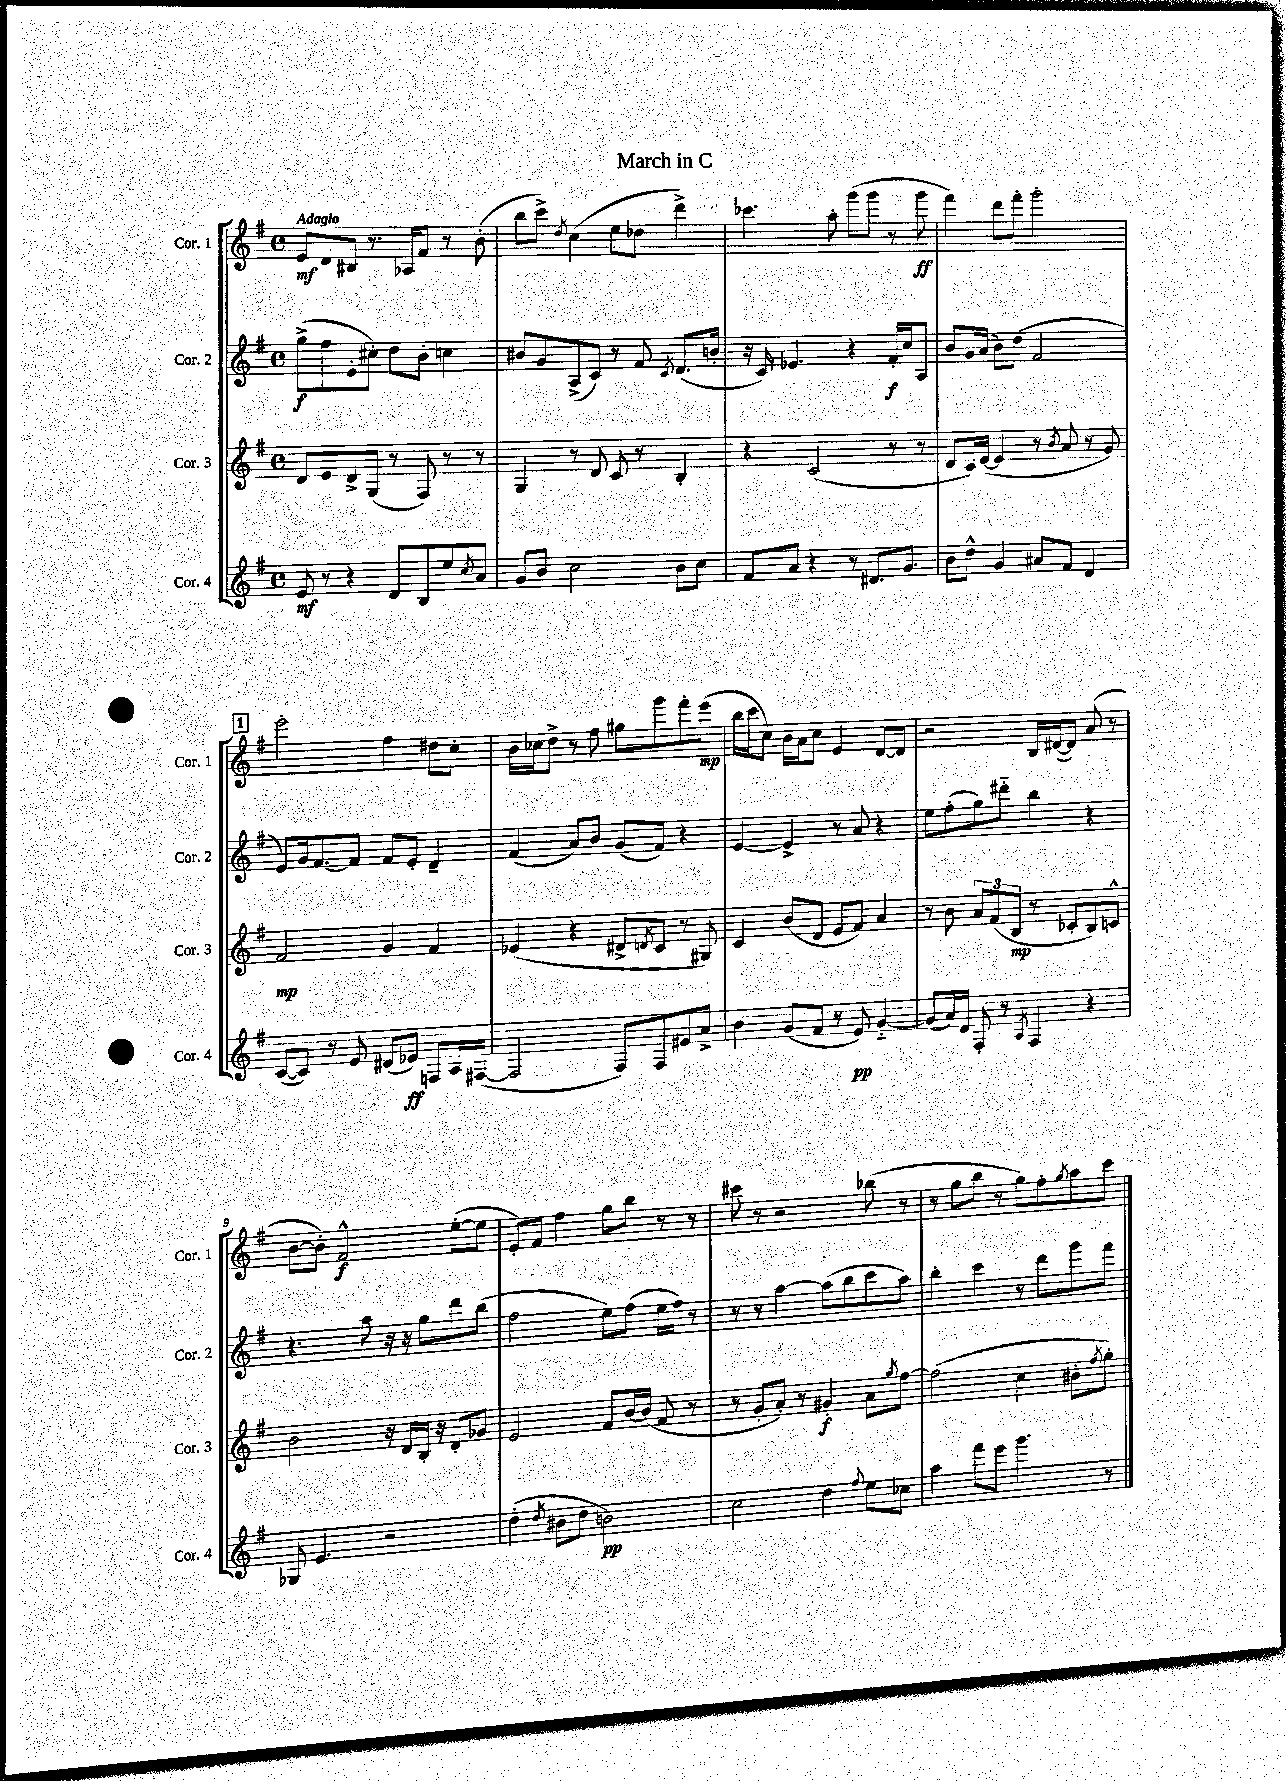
\header { title = "March in C" }
<<
\new StaffGroup <<
\new Staff = "s0" \with { instrumentName = "Cor. 1" shortInstrumentName = "Cor. 1" } {
    \clef treble \key g \major \defaultTimeSignature \time 4/4 \tempo "Adagio"
    e'8\mf d'8 bis8 r8. aes16 fis'8 r8 b'8-.( |
    b''8 c'''8->) \acciaccatura { d''8 } c''4( e''8 des''8 d'''4->) |
    ces'''4. a''8-. g'''8( g'''8 r8 g'''8\ff |
    fis'''4) d'''8 fis'''8-. g'''2-. |
    \mark \markup { \box "1" } e'''2-. fis''4 dis''8 c''8-. |
    b'16 ces''16 d''8-> r8 fis''8 gis''8 g'''8 fis'''8-. e'''8\mp( |
    b''16 c'''16 c''8) b'16 a'16 c''8 e'4 d'8~ d'8 |
    r2 b16 dis'16~( dis'8) a'8( r8 |
    b'8~ b'8-.) fis'2-^\f e''8~-.( e''8 |
    e'8-.) fis'8 fis''4 g''8 b''8 r8 r8 |
    cis'''8 r8 r2 bes''8( r8 |
    r8 g''8 b''8 r8 g''8) fis''8-. \acciaccatura { g''8 } a''8 c'''8 \bar "|." |
}
\new Staff = "s1" \with { instrumentName = "Cor. 2" shortInstrumentName = "Cor. 2" } {
    \clef treble \key g \major \defaultTimeSignature \time 4/4
    g''8->\f( fis''8 e'8-. cis''8-.) d''8 b'8-. c''4 |
    bis'8 g'8 a8->( c'8) r8 fis'8 \acciaccatura { c'8 } d'8.( b'16-. |
    r16 c'16) ees'4. r4 fis'16-.\f c''16 a8 |
    b'8 g'16 a'16( b'8) d''8( fis'2 |
    \mark \markup { \box "1" } e'8) g'16 fis'8.~ fis'8 fis'8 e'8-. d'4-- |
    fis'4( a'8) b'8 g'8( fis'8) r4 |
    e'4~ e'4-> r8 a'8 r4 |
    e''8 fis''8-.( g''8) dis'''8-_ b''4 r4 |
    r4. a''8 r16 r16 g''8 d'''8 b''8( |
    fis''2 e''8) fis''8( e''16 fis''16) r8 |
    r8 r8 a''4~ a''8( b''8 c'''8 a''8) |
    b''4-. c'''4 r8 d'''8 g'''8 fis'''8 \bar "|." |
}
\new Staff = "s2" \with { instrumentName = "Cor. 3" shortInstrumentName = "Cor. 3" } {
    \clef treble \key g \major \defaultTimeSignature \time 4/4
    d'8 e'8 d'8-> g8( r8 fis8) r8 r8 |
    g4 r8 d'8 c'8 r8 b4-. |
    r4 c'2( r8 r8 |
    d'8 c'16) e'16~( e'4 r8 \acciaccatura { b'8 } a'8 r8 g'8) |
    \mark \markup { \box "1" } fis'2\mp g'4 fis'4 |
    ees'4( r4 dis'8-> \acciaccatura { d'8 } c'8 r8 gis8) |
    c'4 b'8( d'8 e'8 fis'8) a'4 |
    r8 b'8 \tuplet 3/2 { a'8 fis'8( b8\mp } r8 ces'8-. b8) c'8-^ |
    b'2 r16 d'16 b16-. r16 d'8-. ges'8 |
    e'2 fis'8 b'16~ b'16( fis'8 r8 |
    r8 g'8-. a'8-.) r8 gis'4-.\f a'8 \acciaccatura { g''8 } fis''8~ |
    fis''2( c''4 bis'8-. \acciaccatura { fis''8 } g''8-.) \bar "|." |
}
\new Staff = "s3" \with { instrumentName = "Cor. 4" shortInstrumentName = "Cor. 4" } {
    \clef treble \key g \major \defaultTimeSignature \time 4/4
    e'8\mf r8 r4 d'8 b8 e''8 \acciaccatura { c''8 } a'8 |
    g'8 b'8 c''2 b'8 c''8 |
    fis'8 a'8 r4 r8 dis'8. g'8. |
    b'8 d''8-^ g'4 ais'8 fis'8 d'4 |
    \mark \markup { \box "1" } c'8~( c'8) r8 e'8 dis'8( ees'8\ff) f8 a16 fis16~( |
    fis2 fis8) fis8 eis'8 a'8-> |
    b'4 g'8( fis'8 r8 e'8\pp) g'4~-_ |
    g'8( a'16) d'16 fis8-. r8 \acciaccatura { a8 } fis4 r4 |
    ges8 e'4. r2 |
    d''4-.( \acciaccatura { d''8 } bis'8 d''8 b'2\pp) |
    c''2 d''4 \appoggiatura { fis''8 } e''8 ces''8 |
    a''4 fis'''8 e'''8 g'''4. r8 \bar "|." |
}
>>
>>
